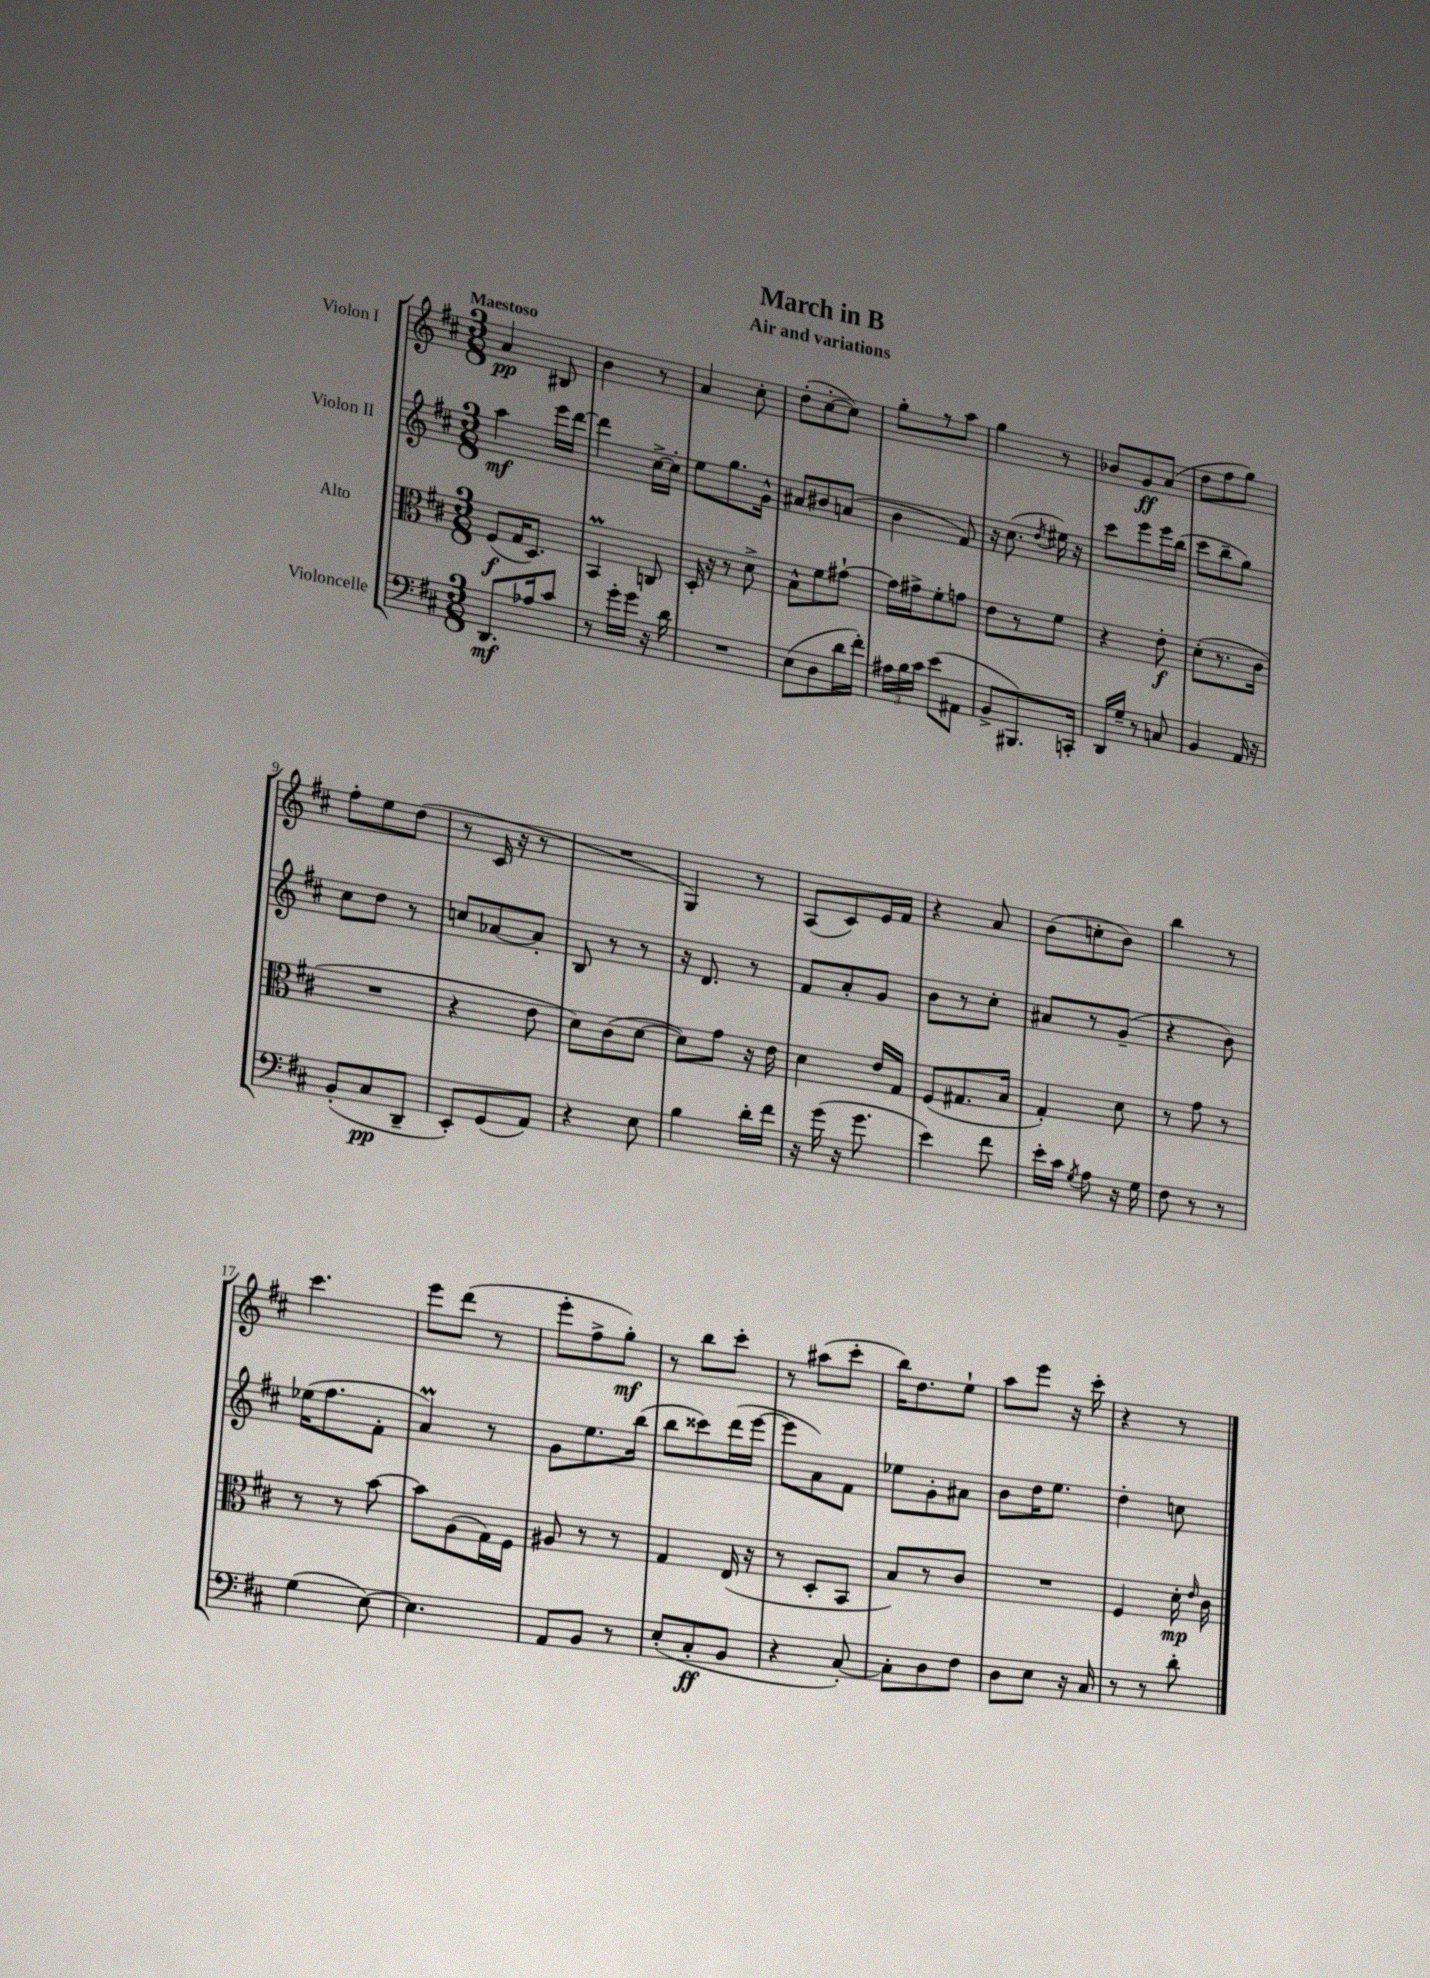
\header { title = "March in B" subtitle = "Air and variations" }
<<
\new StaffGroup <<
\new Staff = "s0" \with { instrumentName = "Violon I" } {
    \clef treble \key d \major \numericTimeSignature \time 3/8 \tempo "Maestoso"
    \autoBeamOff a'4\pp bis8 |
    b'4 r8 |
    a'4 cis''8-. |
    d''8[-.( cis''8~-. cis''8]) |
    g''8[-. r8 a''8] |
    g''4 r8 |
    bes'8[ g'8\ff a'8]( |
    d''8[ fis''8 g''8]) |
    fis''8[-. e''8 d''8]( |
    r8 cis'16 r16 r8 |
    R4. |
    g4) r8 |
    a8[( cis'8) e'16 fis'16] |
    r4 a'8 |
    b'8[( c''8-. b'8]) |
    b''4 r8 |
    cis'''4. |
    e'''8[ d'''8]( r8 |
    e'''8[-. fis''8-> g''8]-.\mf) |
    r8 b''8[ cis'''8]-. |
    r8 ais''8[( cis'''8]-. |
    b''16[) d''8. e''8]-! |
    a''8[ e'''8] r16 cis'''16-. |
    r4 r8 \bar "|." |
}
\new Staff = "s1" \with { instrumentName = "Violon II" } {
    \clef treble \key d \major \numericTimeSignature \time 3/8
    \autoBeamOff a''4\mf e'''16[ d'''16]~ |
    d'''4 cis''16[~-> cis''16]-. |
    e''8[ g''8. g'16]-^ |
    ais'8[ bis'8 a'8]( |
    b'4 fis'8) |
    r16 cis''8.( \acciaccatura { d''8 } eis''16) r16 |
    cis'''8[ e'''8 e'''16 b''16]( |
    cis'''8[ b''8-- g''8]) |
    cis''8[ d''8] r8 |
    c''8[ aes'8~ aes'8]-. |
    b8 r8 r8 |
    r16 d'8. r8 |
    fis'8[ a'8-. g'8] |
    b'8[ r8 cis''8]-. |
    ais'8[ r8 g'8]--( |
    r4 b'8) |
    ees''16[( fis''8. fis'8]-. |
    a'4\prall) r8 |
    g'8[ e''8. b''16]( |
    b''8[ cisis'''8) d'''16( e'''16]~ |
    e'''8[ a'8) fis'8] |
    ees''8[ g'8-. ais'8] |
    b'8[ d''16 e''8.] |
    d''4-. c''8 \bar "|." |
}
\new Staff = "s2" \with { instrumentName = "Alto" } {
    \clef alto \key d \major \numericTimeSignature \time 3/8
    \autoBeamOff fis8[\f( g16 d8.]) |
    b,4\prall c8 |
    d16-. r16 r8 d'8-> |
    b8[-^ fis'8 gis'8]~-! |
    gis'16[ gis'16-> fis'8-. g'8] |
    e'8[ r8 fis'8] |
    r4 e'8-.\f |
    d'8[-.( r8. cis'16] |
    R4. |
    r4 e'8 |
    d'8[) cis'8( d'8]~ |
    d'8[) g'8] r16 e'16 |
    d'4 e'16[ g16] |
    fis8[( gis8. b16] |
    g4-.) d'8 |
    r8 g'8 r8 |
    r8 r8 b'8~ |
    b'8[ a8( g16) fis16] |
    ais8 r8 r8 |
    g4 e16( r16 |
    r8 d8[-. b,8] |
    b8[) r8 cis'8] |
    R4. |
    fis4 d'16-.\mp \grace { e'16 } cis'16 \bar "|." |
}
\new Staff = "s3" \with { instrumentName = "Violoncelle" } {
    \clef bass \key d \major \numericTimeSignature \time 3/8
    \autoBeamOff d,8.[\mf aes16 cis'8] |
    r8 g'16[-. g'16] r16 d'16 |
    R4. |
    e8[( d8 d'16 fis'16]-.) |
    \tuplet 3/2 { ais16[ b16 cis'16] } e'8[( ais,8] |
    b,8[-> bis,,8.) c,16]-. |
    d,16[ g16]-- r8 c8 |
    b,4 a,16 r16 |
    b,8[-.( cis8\pp d,8]-- |
    e,8[-.) g,8( a,8]) |
    r4 e8 |
    b4 d'16[-. fis'16] |
    r16 g'16( r16 g'8. |
    e'4) fis'8 |
    e'16[-. cis'16] \acciaccatura { g8 } a8 r16 g16 |
    fis8 r8 r8 |
    g4( e8~) |
    e4. |
    a,8[ b,8] r8 |
    e8[-.( cis8-.\ff b,8] |
    r4 cis8~-.) |
    cis8[-. d8 fis8] |
    d8[ e8] r16 cis16 |
    r8 r8 d'8-. \bar "|." |
}
>>
>>
